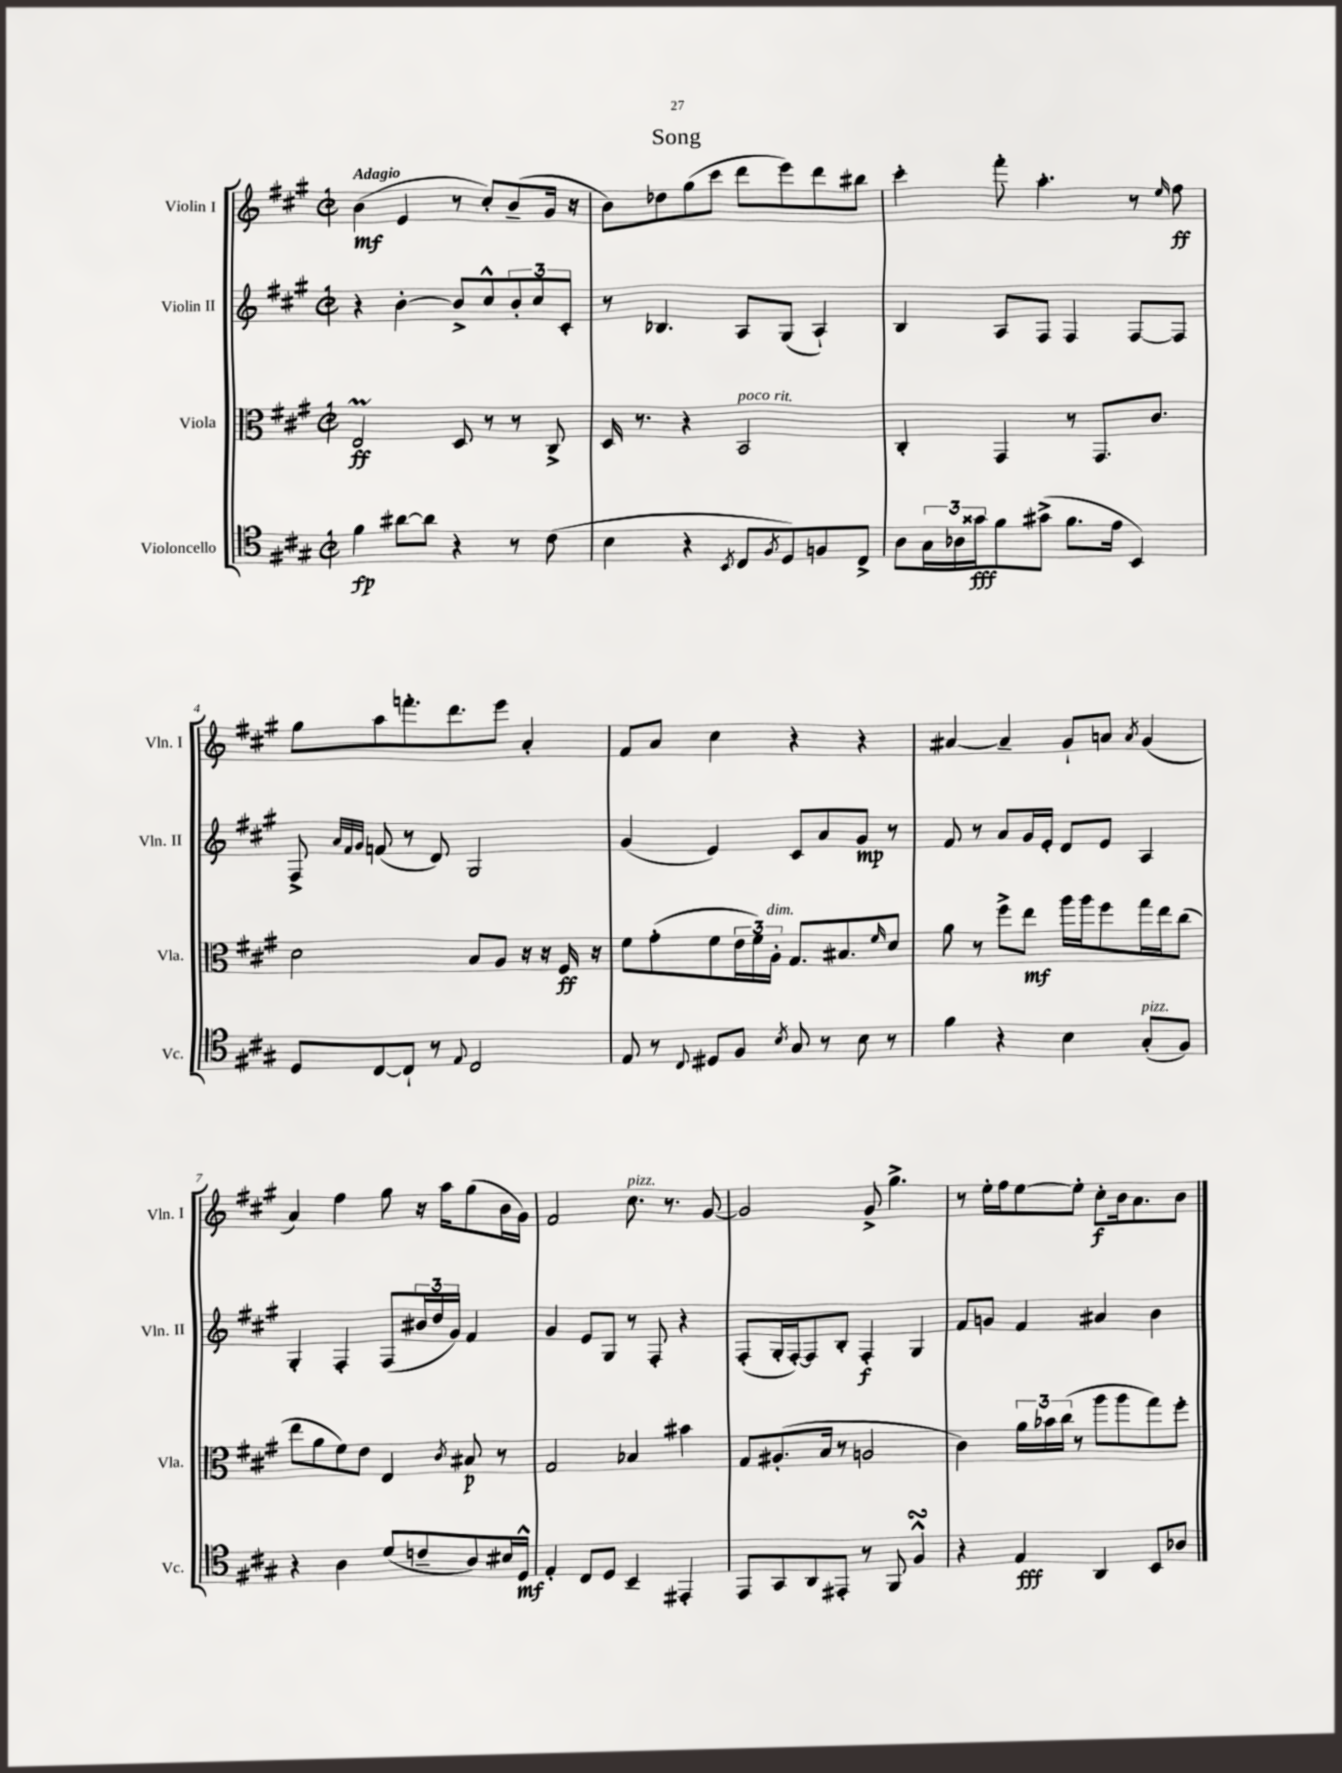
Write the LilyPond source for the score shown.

\header { title = "Song" }
<<
\new StaffGroup <<
\new Staff = "s0" \with { instrumentName = "Violin I" shortInstrumentName = "Vln. I" } {
    \clef treble \key a \major \defaultTimeSignature \time 2/2 \tempo "Adagio"
    b'4\mf( e'4 r8 cis''8-.) b'8--( gis'16 r16 |
    b'8) des''8 gis''8( cis'''8 d'''8 e'''8) d'''8 bis''8 |
    cis'''4-. fis'''8-. a''4.-. r8 \grace { e''16 } fis''8\ff |
    gis''8 a''8 f'''8.-. d'''8. e'''8 a'4-. |
    fis'8 a'8 cis''4 r4 r4 |
    ais'4~ ais'4-- gis'8-! a'8 \acciaccatura { a'8 } gis'4( |
    a'4) fis''4 gis''8 r16 a''16 gis''8( b'16 gis'16) |
    fis'2 cis''8.^\markup { \italic "pizz." } r8. gis'8~ |
    gis'2 gis'8-> gis''4.-> |
    r8 e''16-. fis''16 e''8~ e''8-. cis''8-.\f b'16 a'8. b'8 \bar "|." |
}
\new Staff = "s1" \with { instrumentName = "Violin II" shortInstrumentName = "Vln. II" } {
    \clef treble \key a \major \defaultTimeSignature \time 2/2
    r4 b'4~-. b'8-> cis''8-^ \tuplet 3/2 { b'8-. cis''8 cis'8-. } |
    r8 bes4. a8 gis8( a4-!) |
    b4 a8 fis8 fis4 fis8~ fis8 |
    fis8-> \grace { a'32 fis'32 gis'32 } f'8( r8 d'8) gis2 |
    gis'4( e'4) cis'8 a'8 gis'8\mp r8 |
    fis'8 r8 a'8 gis'16 e'16-. d'8 e'8 a4 |
    gis4-. fis4-. fis8( \tuplet 3/2 { bis'16 d''16 gis'16) } fis'4 |
    gis'4 e'8 gis8 r8 fis8-. r4 |
    fis8-.( gis16-. fis16~-.) fis8 b8-. fis4-.\f gis4 |
    fis'8 g'8 fis'4 ais'4 b'4 \bar "|." |
}
\new Staff = "s2" \with { instrumentName = "Viola" shortInstrumentName = "Vla." } {
    \clef alto \key a \major \defaultTimeSignature \time 2/2
    e2\prall\ff d8 r8 r8 cis8-> |
    d16 r8. r4 b,2^\markup { \italic "poco rit." } |
    cis4-. gis,4 r8 gis,8. cis'8. |
    d'2 b8 a8 r16 r16 fis16\ff r16 |
    fis'8 gis'8-.( fis'8 \tuplet 3/2 { e'16 fis'16) a16-.^\markup { \italic "dim." } } gis8. bis8. \grace { fis'16 } d'8 |
    a'8 r8 fis''8-> e''8\mf a''16 a''16 fis''8 gis''16 e''16 cis''8( |
    e''8 a'8 fis'8) e'8 e4 \acciaccatura { cis'8 } bis8\p r8 |
    gis2 bes4 bis'4 |
    gis8 ais8.-.( b16 r8 a2 |
    cis'4) \tuplet 3/2 { a'16 bes'16 cis''16( } r8 a''8 a''8 gis''8) fis''8-. \bar "|." |
}
\new Staff = "s3" \with { instrumentName = "Violoncello" shortInstrumentName = "Vc." } {
    \clef tenor \key a \major \defaultTimeSignature \time 2/2
    fis'4\fp ais'8~ ais'8 r4 r8 cis'8( |
    b4 r4 \acciaccatura { b,8 } cis8 \acciaccatura { fis8 } d8) f8 cis8-> |
    a8 \tuplet 3/2 { gis16 aes16 gisis'16\fff } fis'8 gis'8->( fis'8. e'16 b,4) |
    d8 cis8~ cis8-! r8 \appoggiatura { e8 } cis2 |
    e8 r8 \appoggiatura { cis8 } dis8 fis8 \acciaccatura { b8 } gis8 r8 b8 r8 |
    fis'4 r4 b4 gis8-.^\markup { \italic "pizz." }( fis8) |
    r4 a4 d'8( c'8-- a8) bis16 d16-^\mf |
    e4-. cis8 d8 b,4-- eis,4-. |
    e,8 gis,8 a,8 eis,8-. r8 fis,8 fis4-^\turn |
    r4 e4\fff a,4 b,8 aes8 \bar "|." |
}
>>
>>
